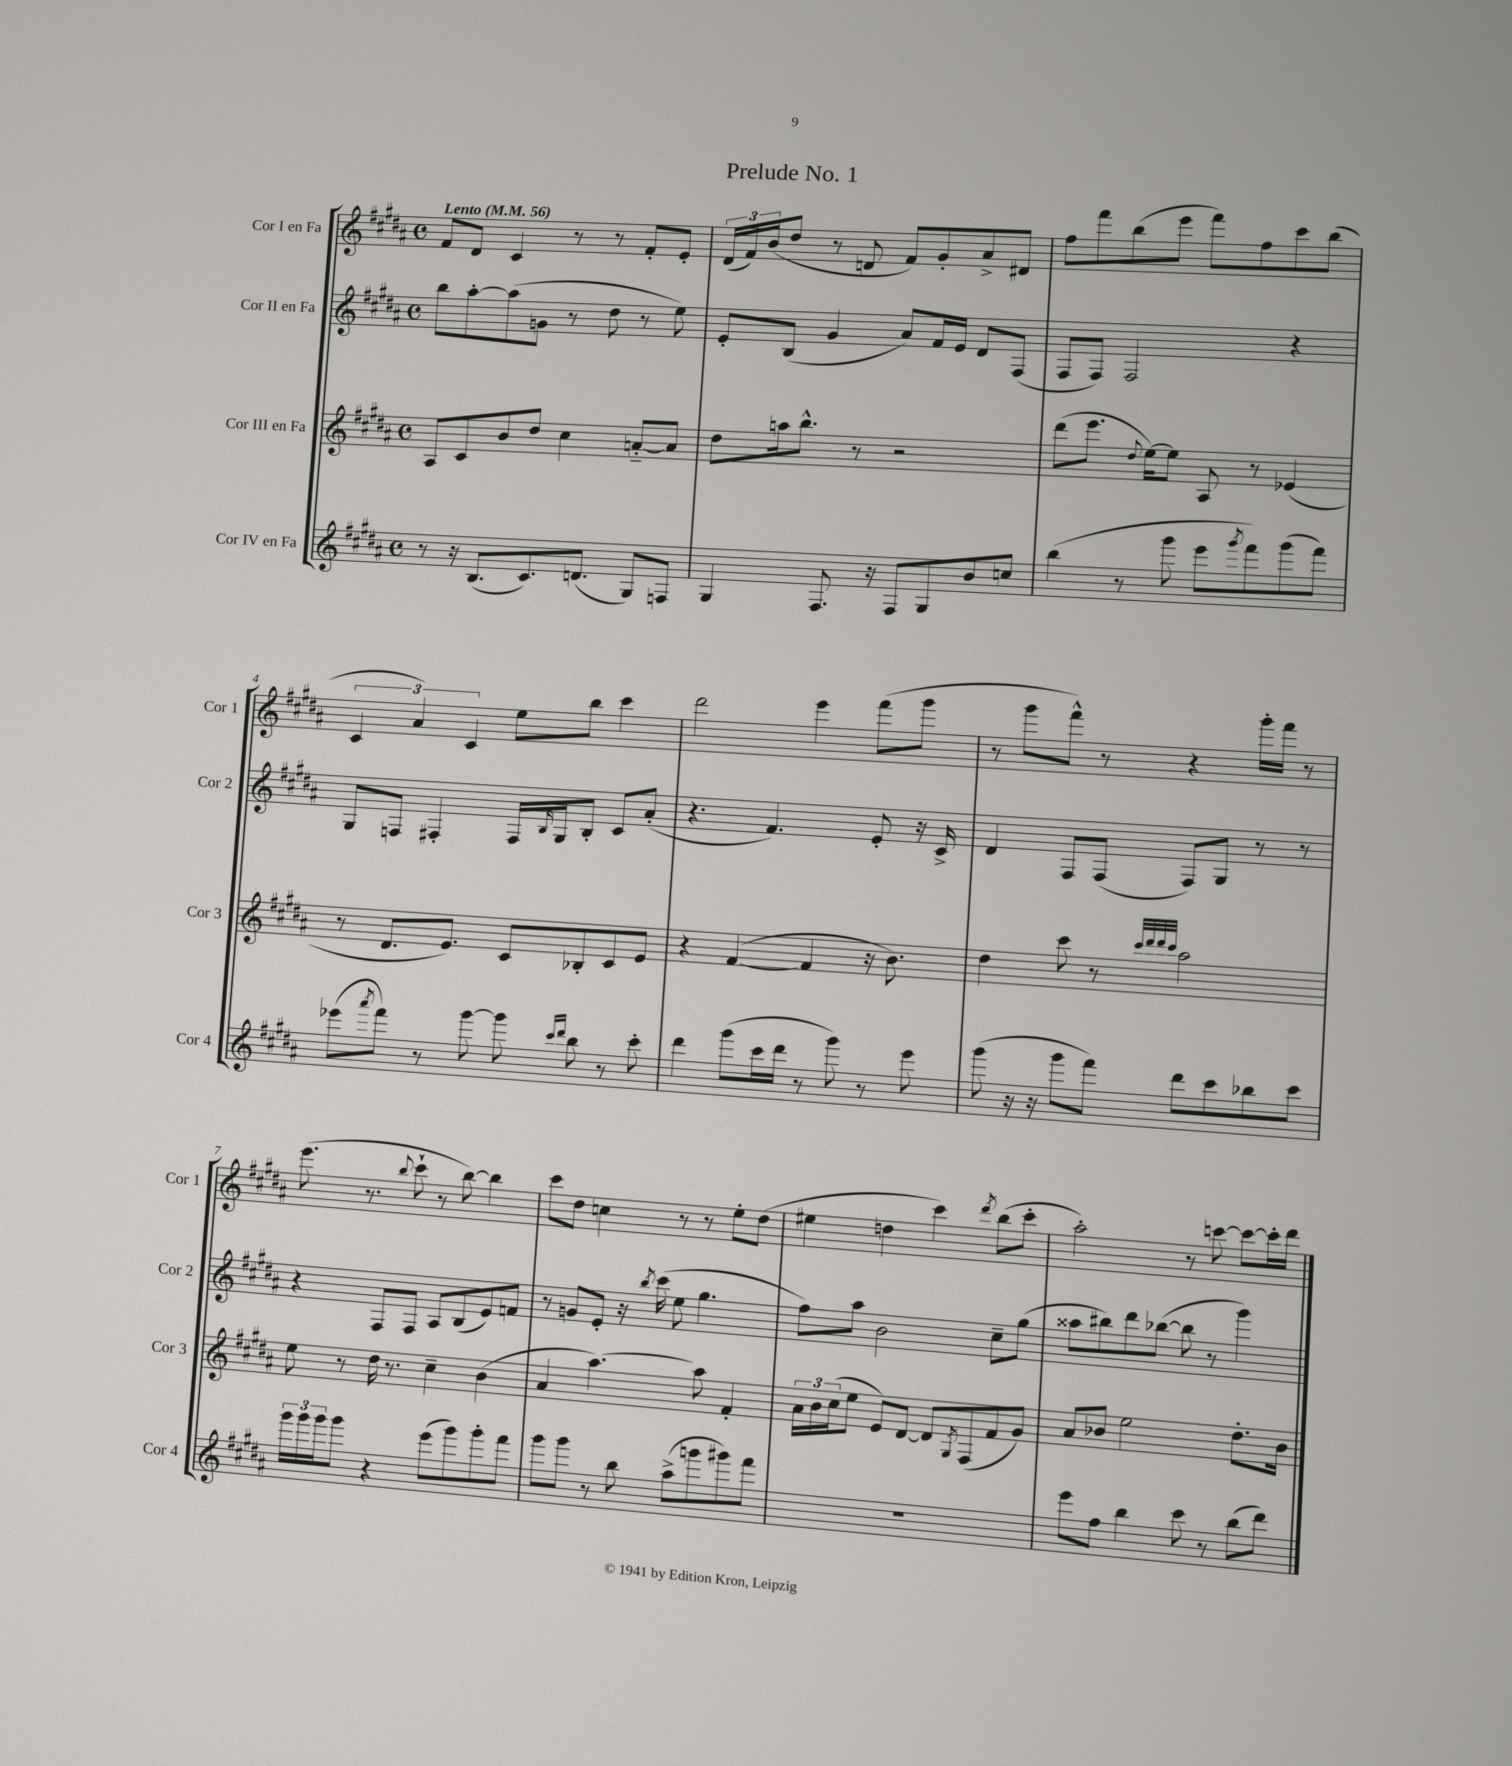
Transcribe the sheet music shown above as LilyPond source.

\header { title = "Prelude No. 1" }
<<
\new StaffGroup <<
\new Staff = "s0" \with { instrumentName = "Cor I en Fa" shortInstrumentName = "Cor 1" } {
    \clef treble \key b \major \defaultTimeSignature \time 4/4 \tempo "Lento" 4 = 56
    fis'8 dis'8 cis'4 r8 r8 fis'8-. e'8-. |
    \tuplet 3/2 { dis'16( fis'16) b'16( } dis''8 r8 d'8 fis'8) gis'8-. ais'8-> dis'8 |
    fis''8 fis'''8 b''8( e'''8 fis'''8) fis''8 cis'''8 b''8( |
    \tuplet 3/2 { cis'4 ais'4) cis'4 } e''8 b''8 cis'''4 |
    dis'''2 e'''4 fis'''8( gis'''8 |
    r8 gis'''8 fis'''8-^) r8 r4 gis'''16-. fis'''16 r8 |
    e'''8.( r8. \appoggiatura { b''8 } cis'''8-! r8 b''8~) b''4 |
    cis'''8 dis''8 c''4 r8 r8 e''8-. dis''8( |
    eis''4 d''4 cis'''4) \acciaccatura { dis'''8 } b''8( cis'''8-. |
    ais''2-.) r8 c'''8~ c'''8~ c'''16-. dis'''16 \bar "|." |
}
\new Staff = "s1" \with { instrumentName = "Cor II en Fa" shortInstrumentName = "Cor 2" } {
    \clef treble \key b \major \defaultTimeSignature \time 4/4
    b''8 ais''8~-. ais''8( g'8 r8 dis''8 r8 e''8) |
    e'8-. b8( gis'4 ais'8) fis'16 e'16 dis'8 fis8( |
    fis8 fis8) fis2 r4 |
    gis8 f8 fis4-. fis16 \grace { b16 } gis16 b8-. cis'8 ais'8-.( |
    r4. fis'4.) e'8-. r16 cis'16-> |
    dis'4 fis8 fis8( fis8) gis8 r8 r8 |
    r4 fis8 fis8 ais8 b8( e'8) f'8 |
    r8 g'8 e'8-. r16 \acciaccatura { b''8 } cis'''16( e''8 gis''4. |
    fis''8) ais''8 b'2 cis''8-- gis''8( |
    aisis''8 bis''8) dis'''8 bes''8~( bes''8 r8 gis'''4) \bar "|." |
}
\new Staff = "s2" \with { instrumentName = "Cor III en Fa" shortInstrumentName = "Cor 3" } {
    \clef treble \key b \major \defaultTimeSignature \time 4/4
    ais8 cis'8 b'8 dis''8 cis''4 a'8~-_ a'8 |
    dis''8 a''16 b''8.-^ r8 r2 |
    dis'''8( e'''8. \appoggiatura { dis''8 } e''16~) e''8 ais8 r8 ees'4( |
    r8 dis'8. e'8.) cis'8 bes8-. cis'8 e'8 |
    r4 fis'4~( fis'4 r16 b'8.) |
    dis''4 cis'''8 r8 \grace { cis'''32 dis'''32 dis'''32 cis'''32 } ais''2 |
    e''8 r8 dis''16 r8. cis''4-- b'4( |
    ais'4 ais''4.~) ais''8 fis'4-. |
    \tuplet 3/2 { ais'16 b'16 cis''16( } e''8 e'8) dis'8~ dis'8 \acciaccatura { gis8 } fis8( fis'8 gis'8) |
    ais'8 bes'8 e''2 dis''8.-. bes'16 \bar "|." |
}
\new Staff = "s3" \with { instrumentName = "Cor IV en Fa" shortInstrumentName = "Cor 4" } {
    \clef treble \key b \major \defaultTimeSignature \time 4/4
    r8 r16 b8.( cis'8.) d'8.( gis8) f8 |
    gis4 fis8. r16 fis8 gis8 b'8 c''8 |
    b''4( r8 gis'''8 e'''8 \acciaccatura { gis'''8 } fis'''8) gis'''8( fis'''8) |
    ees'''8( \acciaccatura { ais'''8 } fis'''8) r8 gis'''8~ gis'''8 \grace { cis'''16 dis'''16 } b''8 r8 cis'''8-. |
    dis'''4 gis'''8( cis'''16 dis'''16 r8 gis'''8) r8 e'''8 |
    gis'''8( r16 r16 gis'''8 fis'''8) dis'''8 cis'''8 bes''8 cis'''8 |
    \tuplet 3/2 { gis'''16 gis'''16 gis'''16 } gis'''8 r4 e'''8( gis'''8) gis'''8-. fis'''8 |
    gis'''8 gis'''8 r8 b''8 ais''8->( g'''8 gis'''8) fis'''8 |
    R1 |
    e'''8 fis''8 b''4 cis'''8 r8 b''8( dis'''8) \bar "|." |
}
>>
>>
